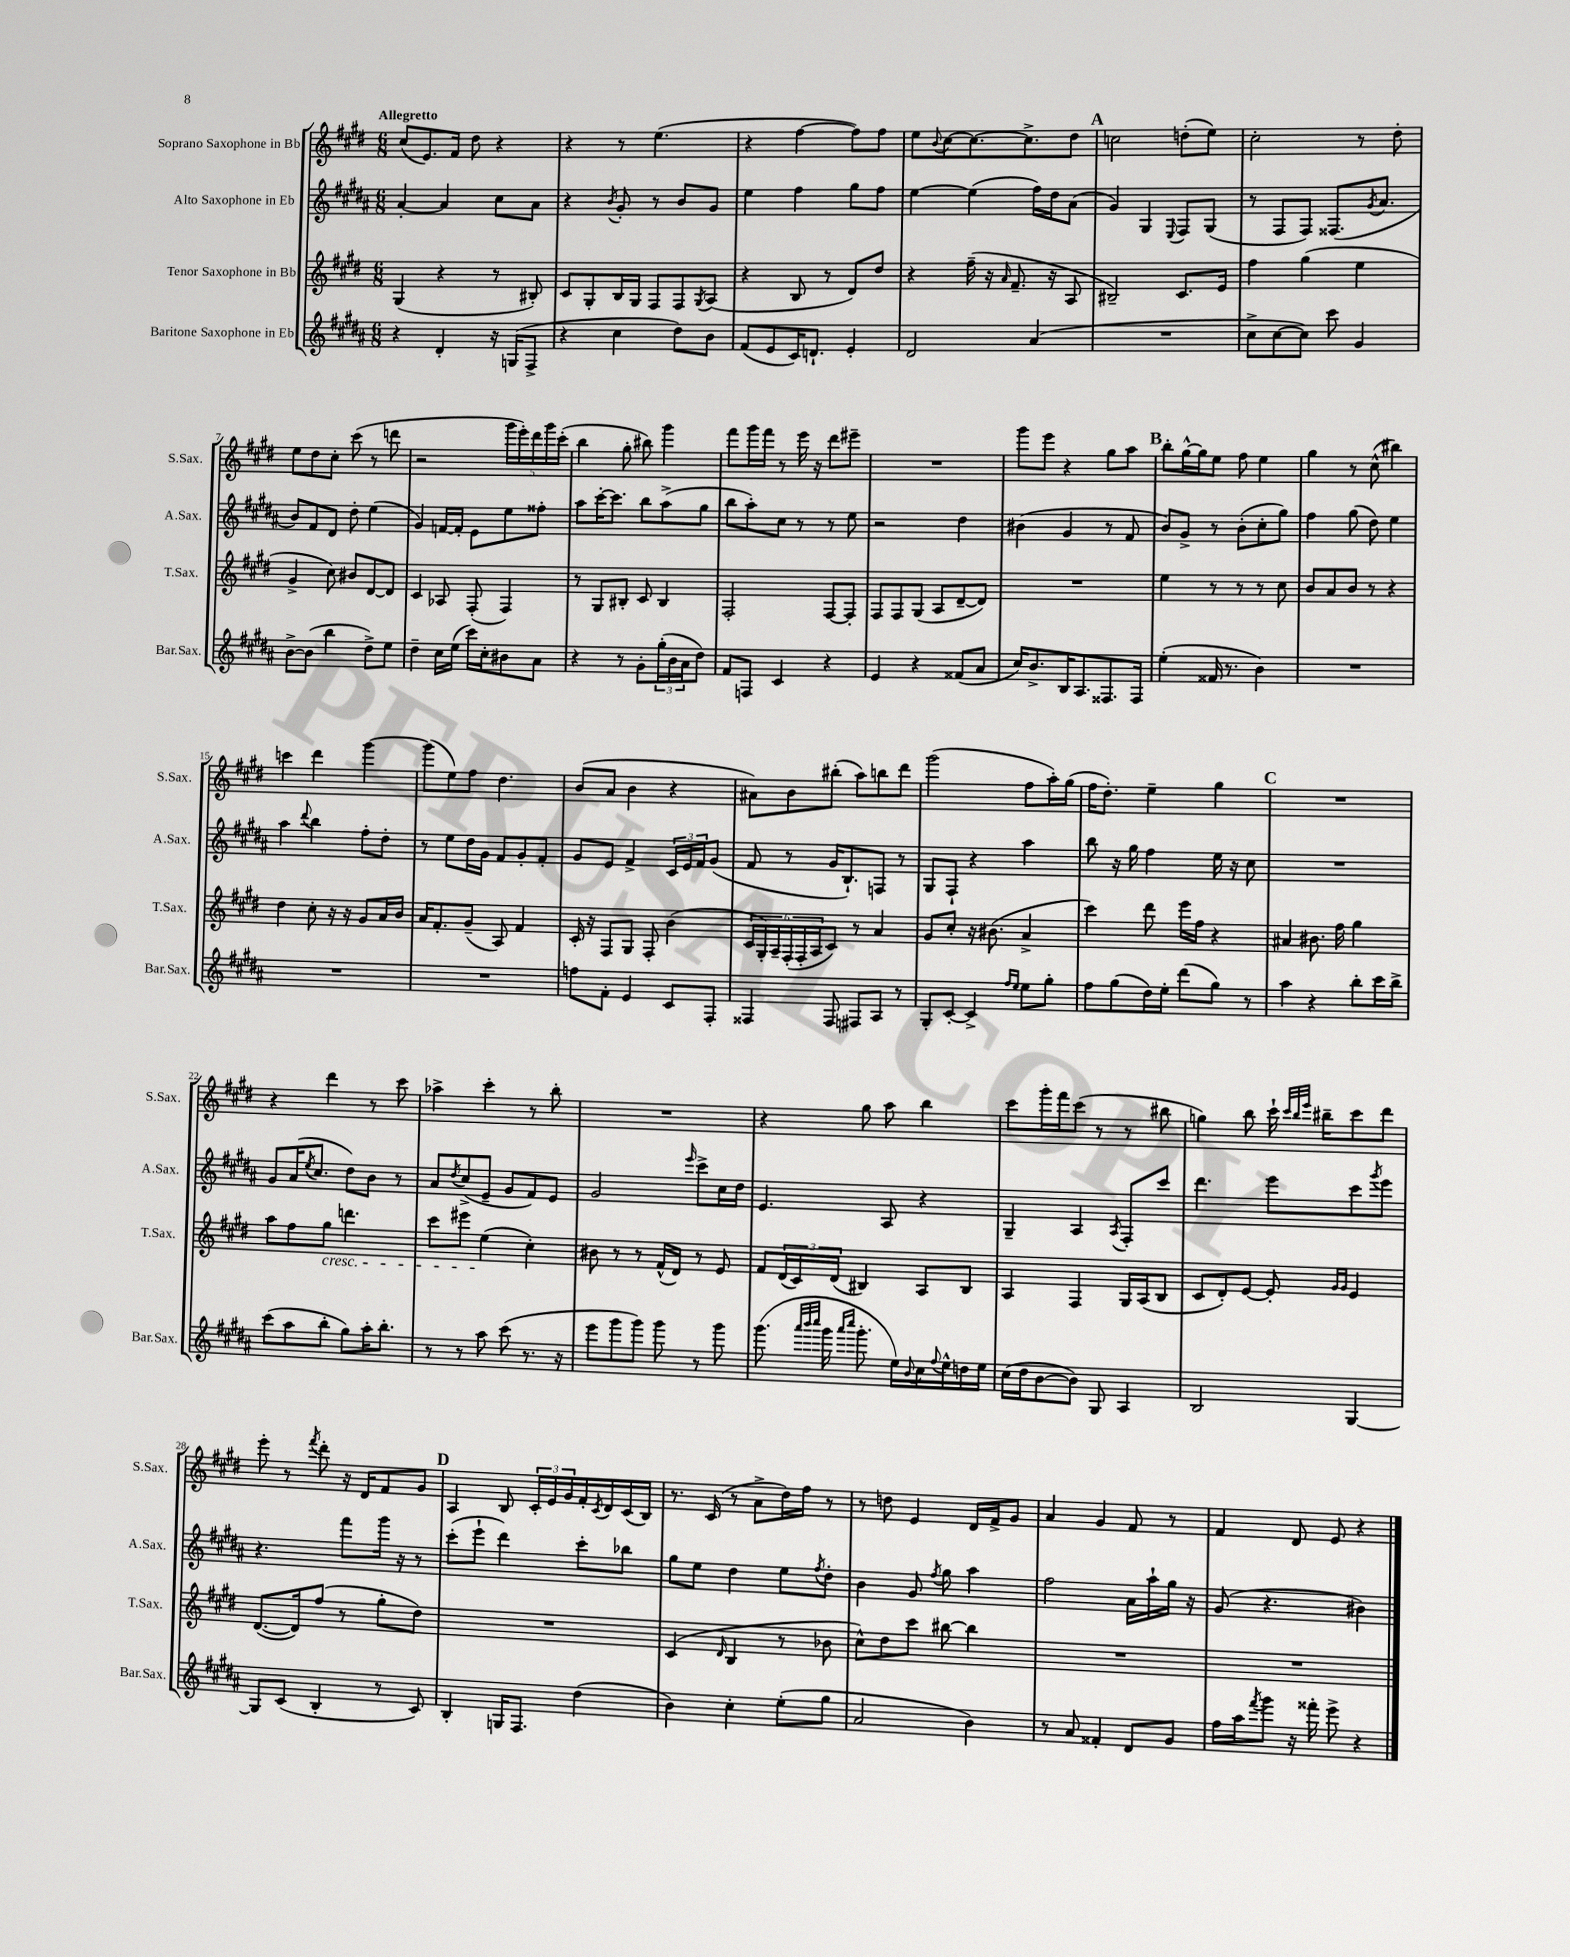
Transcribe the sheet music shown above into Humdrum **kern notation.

**kern	**kern	**kern	**kern
*part4	*part3	*part2	*part1
*staff4	*staff3	*staff2	*staff1
*I"Baritone Saxophone in Eb	*I"Tenor Saxophone in Bb	*I"Alto Saxophone in Eb	*I"Soprano Saxophone in Bb
*I'Bar.Sax.	*I'T.Sax.	*I'A.Sax.	*I'S.Sax.
*clefG2	*clefG2	*clefG2	*clefG2
*k[f#c#g#d#a#]	*k[f#c#g#d#]	*k[f#c#g#d#a#]	*k[f#c#g#d#]
*M6/8	*M6/8	*M6/8	*M6/8
=1	=1	=1	=1
!	!	!	!LO:TX:a:B:t=Allegretto
4r	(4G#/	[4a#'/	(8cc#/L
.	.	.	8.e/)
4d#'/	4r	4a#/]	.
.	.	.	16f#/Jk
.	.	.	8dd#\
16r	8r	8cc#\L	4r
(16Gn/KL	.	.	.
8F#^/J	8B#X'/)	8a#\J	.
=2	=2	=2	=2
4r	8c#/L	4r	4r
.	8G#'/	.	.
.	.	8qb/	.
4cc#\	16B/L	8g#'/	8r
.	16G#/JJ	.	.
.	8F#/L	8r	(4.ee\
8dd#\L)	8F#/	8b/L	.
.	8qG#/	.	.
8b\J	(8A/J	8g#/J	.
=3	=3	=3	=3
(8f#/L	4r	4ee\	4r
8e/	.	.	.
16c#/K)	8B/	4ff#\	[4ff#\
8.dn`/J	.	.	.
.	8r	.	.
4e'/	8d#/L)	8gg#\L	8ff#\L])
.	8dd#/J	8ff#\J	8ff#\J
=4	=4	=4	=4
2d#/	4r	[4ee\	8ee\L
.	.	.	8qqb/
.	.	.	[8cc#\
.	(16ff#~\	(4ee\]	8.cc#\_
.	16r	.	.
.	16qqa/	.	.
.	8.f#~/	.	.
.	.	.	8.cc#^\]
(4a#/	.	16ff#\LL)	.
.	16r	16dd#\J	.
.	8A/	(8a#\J	8dd#\J
!!LO:REH:place=s1:t=A
=5	=5	=5	=5
2.r	2B#X~/)	4g#/)	2ccn\
.	.	4G#/	.
.	.	8qqE/	.
.	8.c#/L	8F#/L	(8ddn'\L
.	.	(8G#/J	8ee\J)
.	16e/Jk	.	.
=6	=6	=6	=6
8cc#^\L	4ff#\	8r	2cc#'\
[8cc#\	.	8F#/L	.
8cc#\J])	(4gg#\	8F#/J)	.
8ccc#\	.	(8.F##X/L	.
4g#/	4ee\	.	8r
.	.	8qg#/	.
.	.	8.a#/J	.
.	.	.	8dd#'\
!!LO:LB:g=z
=7	=7	=7	=7
[8b^\L	4g#^/	8b/L)	8ee\L
(8b\J]	.	8f#/	8dd#\
4bb\	8cc#\)	8d#/J	8cc#'\J
.	8b#X/L	8dd#'\	(8ccc#\
8dd#^\L)	[8d#/	(4ee\	8r
8ee\J	8d#/J]	.	8dddn\
=8	=8	=8	=8
4dd#~\	4c#/	4g#/)	2r
16cc#\LL	8A-X/	[16fn/LL	.
(16ee\JJ	.	16f'/JJ]	.
16ccc#\LL)	(8F#'/	8e\L	.
16cc#'\J	.	.	.
8b#X\	4F#/)	8ee\	20ggg#\LL
.	.	.	20eee'\)
.	.	.	20ddd#\
8a#\J	.	8ff##X'\J	.
.	.	.	20ggg#\
.	.	.	(20ccc#'\JJ
=9	=9	=9	=9
4r	8r	8aa#\L	4bb\
.	8G#/L	[16ccc#'\K	.
.	.	8.ccc#\J]	.
8r	8B#X'/J	.	8gg#'\
8g#'\L	8c#/	8bb\L	8bb#X\)
(24gg#'\L	4B#/	(8aa#^\	4ggg#\
24b\	.	.	.
24a#\J	.	.	.
8dd#\J)	.	8gg#\J	.
=10	=10	=10	=10
8f#/L	2F#'/	8bb\L	8fff#\L
8Fn/J	.	8aa#'\)	16ggg#\L
.	.	.	16fff#\JJ
4c#/	.	8cc#\J	8r
.	.	8r	16eee\
.	.	.	16r
4r	[8F#/L	8r	8ddd#\L
.	8F#'/J]	8ee\	8eee#X~\J
=11	=11	=11	=11
4e/	8F#/L	2r	2.r
.	8F#/	.	.
4r	(8G#/J	.	.
.	8A/L	.	.
(8f##X/L	[8d#~/	4dd#\	.
8a#/J	8d#/J])	.	.
=12	=12	=12	=12
16cc#/KL)	2.r	(4b#X\	8ggg#\L
8.b^/	.	.	.
.	.	.	8eee\J
16B/K	.	4g#/	4r
8.A#/	.	.	.
8.F##X/	.	8r	8gg#\L
.	.	8f#/	8aa\J
16F##/Jk	.	.	.
!!LO:REH:place=s1:t=B
=13	=13	=13	=13
(4ee'\	4ee\	8b/L)	8bb'\L
.	.	8g#^/J	[16gg#^^\L
.	.	.	16gg#\J]
16f##X/	8r	8r	8ee\J
8.r	.	.	.
.	8r	(8b'\L	8ff#\
4b\)	8r	8cc#'\	4ee\
.	8cc#\	8gg#\J)	.
=14	=14	=14	=14
2.r	8b/L	4ff#\	4gg#\
.	8a/	.	.
.	8b/J	(8gg#\	8r
.	8r	8dd#\)	(8cc#^^\
.	4r	4ee\	4bb#X\)
!!LO:LB:g=z
=15	=15	=15	=15
2.r	4dd#\	4aa#\	4cccn\
.	.	8qqddd#/	.
.	8cc#'\	4bb\	4ddd#\
.	16r	.	.
.	16r	.	.
.	8g#/L	8ff#'\L	[4ggg#\
.	16a/L	8dd#'\J	.
.	16b/JJ	.	.
=16	=16	=16	=16
2.r	16a/KL	8r	(8ggg#\L]
.	8.f#'/	.	.
.	.	8ee\L	8ee\)
.	(8g#~/J	16dd#\L	8ff#\J
.	.	16g#\JJ	.
.	8A/)	8f#/L	4.dd#\
.	4f#/	8g#'/	.
.	.	8f#'/J	.
=17	=17	=17	=17
8ffn\L	16c#'/	8g#/L	(8b/L
.	16r	.	.
8f#'\J	8F#/L	8e/J	8a/J
4e/	8G#/J	4f#^/	4b\
.	8F#'/	.	.
8c#/L	(4b\	24c#/LL	4r
.	.	24e/	.
.	.	24f#/J	.
8F#'/J	.	(8g#/J	.
=18	=18	=18	=18
4F##X/	24c#/LL	8f#/	8a#X\L)
.	24G#'/)	.	.
.	24A~/	.	.
.	(24F#'/	8r	8b\
.	24F#'/	.	.
.	24A/J	.	.
8F##/	8c#/J)	16g#/KL	(8bb#X'\J
.	.	8.B`/)	.
8F#X/L	8r	.	8aa\L)
8A#/J	4a/	8Fn/J	8bbn\
8r	.	8r	8ddd#\J
=19	=19	=19	=19
8G#'/L	8g#/L	8G#/L	(2ggg#\
[8c#'/J	8cc#'/J	8F#`/J	.
4c#^/]	16r	4r	.
.	(8.b#X\	.	.
16qqff#/LL	.	.	.
16qqee/JJ	.	.	.
8ee\L	4a^/	4aa#\	8ff#\L
8gg#'\J	.	.	16aa'\L)
.	.	.	(16gg#\JJ
=20	=20	=20	=20
8ff#\L	4ccc#\)	8bb\	16ff#\KL
.	.	.	8.dd#'\J)
(8gg#\	.	16r	.
.	.	16gg#\	.
16dd#\L)	8ddd#\	4ff#\	4ee~\
16ee'\JJ	.	.	.
(8ddd#\L	16eee\LL	.	.
.	16ff#\JJ	.	.
8gg#\J)	4r	16ee\	4gg#\
.	.	16r	.
8r	.	8cc#\	.
!!LO:REH:place=s1:t=C
=21	=21	=21	=21
4aa#\	4a#X/	2.r	2.r
4r	8.b#X\	.	.
.	16ff#\	.	.
8bb'\L	4gg#\	.	.
16ccc#\L	.	.	.
16bb^\JJ	.	.	.
!!LO:LB:g=z
=22	=22	=22	=22
(8ccc#\L	8aa\L	8g#/L	4r
8aa#\	8ff#\	(16a#/K	.
.	.	8qee/	.
.	.	8.cc#/J	.
!	!LO:TX:b:i:t=cresc.	!	!
8bb'\J	8gg#\J	.	4ddd#\
8gg#\L)	4.dddn\	8dd#\L)	.
16aa#'\K	.	8b\J	8r
8.bb'\J	.	.	.
.	.	8r	8ccc#\
=23	=23	=23	=23
8r	8ccc#\L	8a#/L	4aa-X^\
.	.	8qdd#/	.
8r	8eee#X\J	(8cc#^/	.
8aa#\	(4ee\	8e~/J	4ccc#'\
(8ccc#\	.	8g#/L	.
8.r	4cc#'\)	8f#/)	8r
.	.	8e/J	8bb'\
16r	.	.	.
=24	=24	=24	=24
8eee\L	8b#X\	2g#/	2.r
8ggg#\	8r	.	.
8ggg#\J)	8r	.	.
8ggg#\	(16f#^^/LL	.	.
.	16d#/JJ)	.	.
.	.	16qqeee/	.
8r	8r	8ccc#^\L	.
8ggg#\	8e/	16cc#\L	.
.	.	16dd#\JJ	.
=25	=25	=25	=25
(8.ggg#\	8f#/L	4.e/	4r
.	(24d#/L	.	.
.	24c#/)	.	.
32qqaaa#/LLL	.	.	.
32qqbbb/	.	.	.
32qqcccc#/JJJ	.	.	.
16ggg#\	.	.	.
.	(24d#/JJ	.	.
16qqaaa#/LL	.	.	.
16qqcccc#/JJ	.	.	.
8.ggg#'\	4B#X/)	.	8gg#\
.	.	8A#/	8aa\
16ee\LL)	.	.	.
8qqb/	.	.	.
16cc#\	8A/L	4r	4bb\
8qqff#/	.	.	.
16ee^^\	.	.	.
16ddn\	8B#/J	.	.
16ee\JJ	.	.	.
=26	=26	=26	=26
(16cc#\LL	4A/	4G#~/	8ccc#\L
16dd#\J	.	.	.
[8b\	.	.	16ggg#'\L
.	.	.	16fff#\J
8b\J])	4F#/	4A#/	(8ccc#\J
8G#/	.	.	8r
.	.	8qA#/	.
4A#/	16G#/LL	8F#'/L	8r
.	(16A/J	.	.
.	8B/J	8ccc#/J	8bb#X\
=27	=27	=27	=27
2B/	8c#/L	4.ddd#\	4ggn\)
.	8d#'/)	.	.
.	[8e/J	.	8bb\
.	8e'/]	8eee\L	16ccc#`\
.	.	.	32qqccc#/LLL
.	.	.	32qqbb/
.	.	.	32qqeee/JJJ
.	.	.	16bb#X~\KL
.	16qqg#/LL	.	.
.	16qqg#/JJ	.	.
[4G#/	4e/	8ccc#\	8ccc#\
.	.	8qggg#/	.
.	.	8eee\J	8ddd#\J
!!LO:LB:g=z
=28	=28	=28	=28
8G#/L]	([8.d#/L	4.r	8eee'\
(8c#/J	.	.	8r
.	16d#/k])	.	.
.	.	.	8qfff#/
4B'/	(8ff#/J	.	8ddd#'\
.	8r	8fff#\L	16r
.	.	.	16d#/KL
8r	8gg#'\L	16ggg#\Jk	8f#/
.	.	16r	.
8c#/)	8dd#\J)	8r	8g#/J
!!LO:REH:place=s1:t=D
=29	=29	=29	=29
4B'/	2.r	(8ccc#'\L	4A/
.	.	8eee`\J	.
16Gn/KL	.	4ddd#\)	8B/
8.F#/J	.	.	.
.	.	.	24c#'/LL
.	.	.	24e/
.	.	.	24g#/
(4dd#\	.	8ccc#'\L	16f#'/
.	.	.	8qc#/
.	.	.	16d#/
.	.	8bb-X\J	(16c#/
.	.	.	16B/JJ)
=30	=30	=30	=30
4b\)	(4c#/	8gg#\L	8.r
.	.	8ee\J	.
.	.	.	(16c#/
.	16qqd#/	.	.
4cc#'\	4B/	4dd#\	8r
.	.	.	8a^\L
(8ee'\L	8r	8ee\L	16dd#\L)
.	.	.	16ff#\JJ
.	.	8qff#/	.
8gg#\J	8b-X\	8dd#'\J	8r
=31	=31	=31	=31
2a#/	8cc#^^\L)	4b\	8r
.	8dd#\	.	8ddn\
.	8ccc#\J	8g#/	4e/
.	.	8qff#/	.
.	[8bb#X\	8gg#\	.
4b\)	4bb#\]	4aa#\	16d#/LL
.	.	.	16f#^/J
.	.	.	8g#/J
=32	=32	=32	=32
8r	2.r	2ff#\	4a/
8a#/	.	.	.
4f##X'/	.	.	4g#/
8d#/L	.	16a#\LL	8f#/
.	.	16aa#`\	.
8g#/J	.	16gg#\JJ	8r
.	.	16r	.
=33	=33	=33	=33
16ff#\LL	2.r	(8g#/	4f#/
16aa#\J	.	.	.
8qfff#/	.	.	.
8ggg#\J	.	4.r	.
16r	.	.	8d#/
16fff##X'\	.	.	.
8eee^\	.	.	8e/
4r	.	4b#X\)	4r
==	==	==	==
*-	*-	*-	*-
